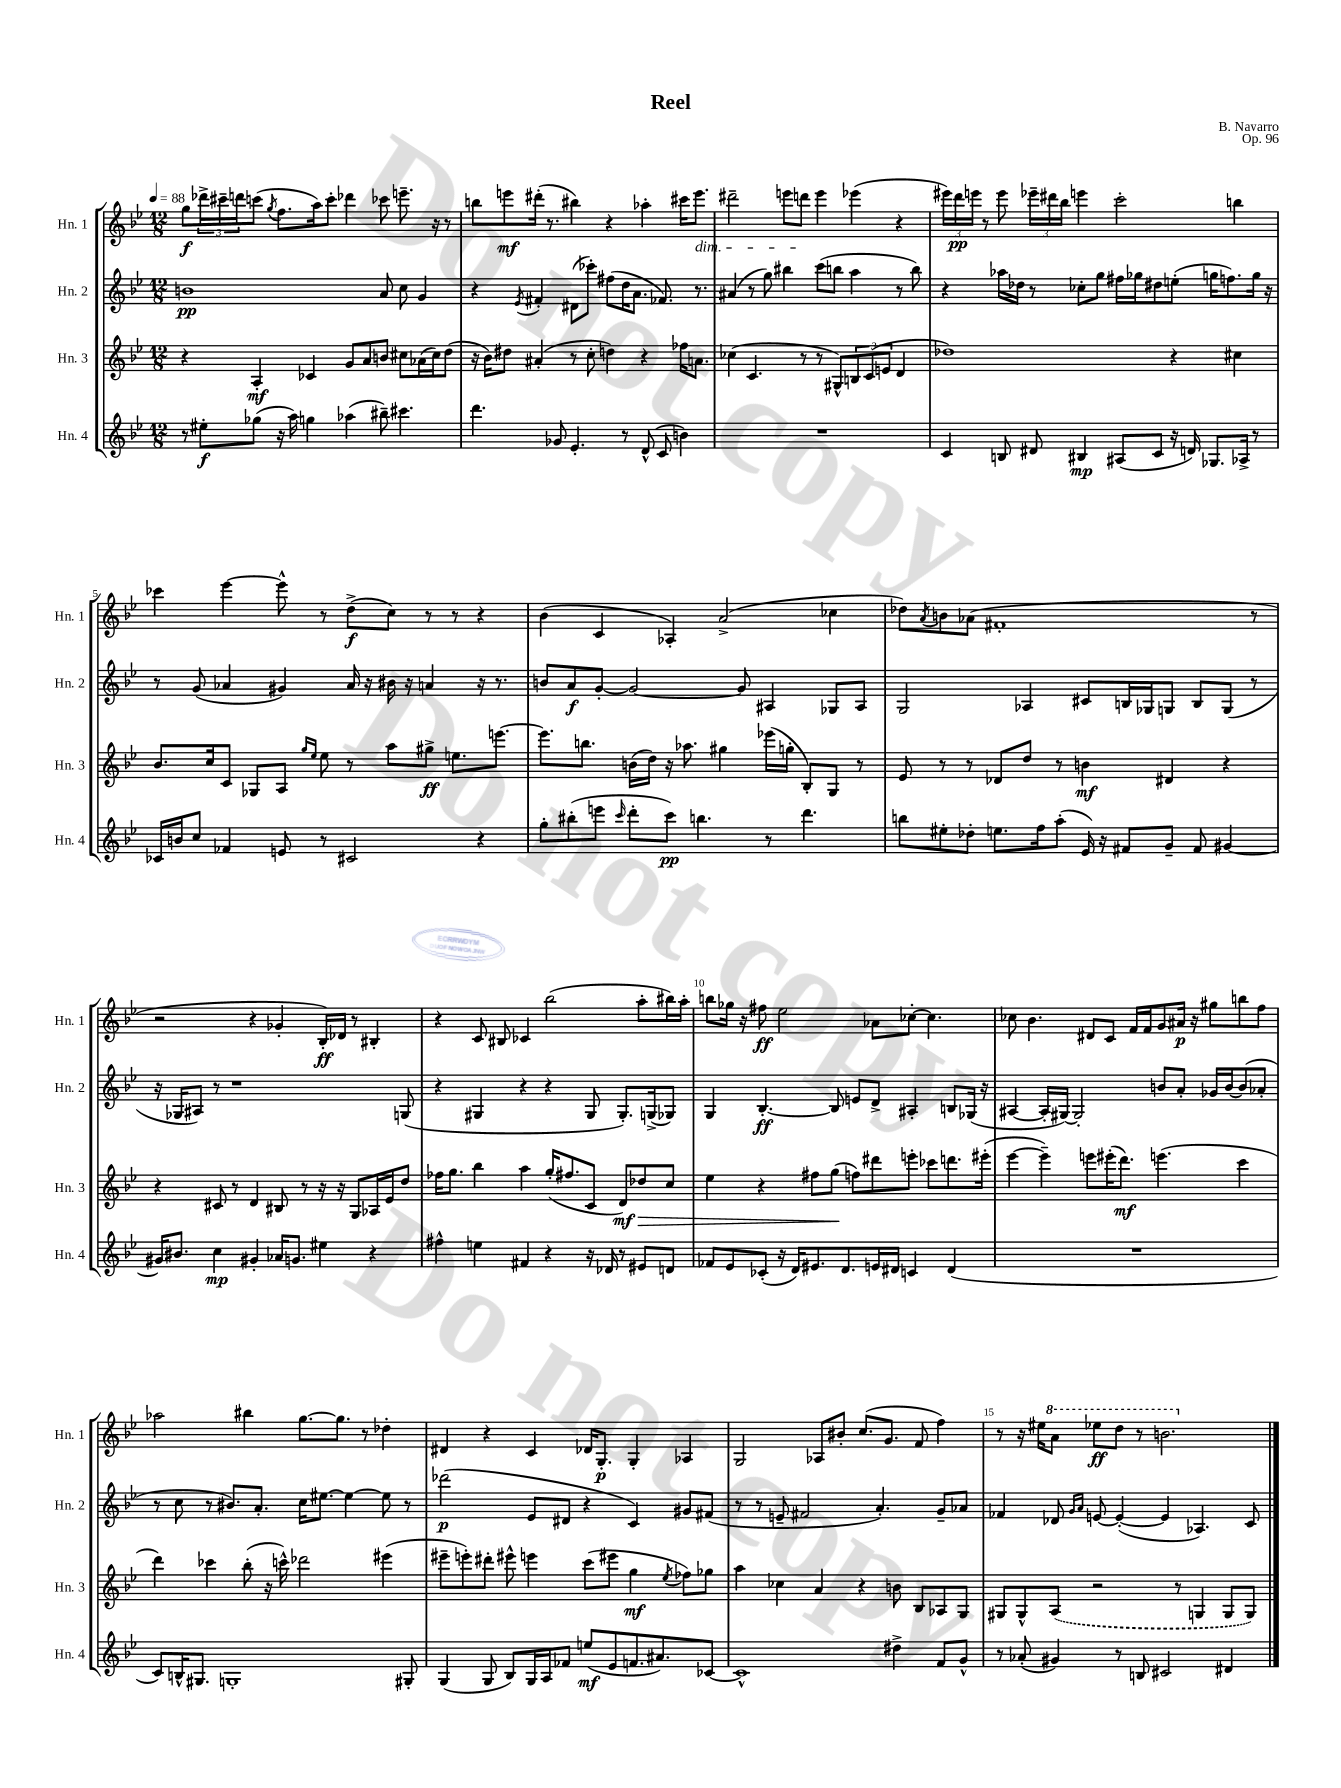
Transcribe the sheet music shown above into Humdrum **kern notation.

**kern	**kern	**kern	**kern
*staff4	*staff3	*staff2	*staff1
*clefG2	*clefG2	*clefG2	*clefG2
*k[b-e-]	*k[b-e-]	*k[b-e-]	*k[b-e-]
*M12/8	*M12/8	*M12/8	*M12/8
*MM88	*MM88	*MM88	*MM88
8r	4r	1b	8gg
8ee#'	.	.	24ddd-^
.	.	.	24ccc#~
.	.	.	24ddd
(8gg-	4A'	.	(8ccc
.	.	.	8qgg
16r	.	.	8.ff
16aa)	.	.	.
4gg	4c-	.	.
.	.	.	16aa)
.	.	.	8ccc'
(4aa-	8g	.	4ddd-
.	8a	.	.
8bb#~)	8b	8a	8ccc-
4.ccc#	8cc#	8cc	8.eee~
.	(16a-	4g	.
.	16cc#)	.	16r
.	(8dd	.	8r
=	=	=	=
4.ddd	16r	4r	8bb
.	16b-)	.	.
.	8dd#	.	8eee
.	.	8qe-	.
.	(4a#'	4f#'	(16ddd#'
.	.	.	8.r
8g-	.	.	.
4.e-'	8r	(8d#	4bb#)
.	8cc'	8ccc-')	.
.	4dd)	(8ff#	4r
8r	.	16dd	.
.	.	8.a	.
(8d^^	4r	.	4aa-'
8c	.	8.f-)	.
4b)	16ff-	.	16ccc#
.	8.a	8.r	8.eee
=	=	=	=
1.r	(4cc-	(4a#	2ddd#~
.	4.c	8r	.
.	.	8gg)	.
.	.	4bb#	8eee
.	8r	.	8ddd
.	8r	(8ccc	4eee
.	8G#^^)	8bb	.
.	12B	4aa	(4eee-
.	(12c	.	.
.	12e	.	.
.	4d	8r	4r
.	.	8bb)	.
=	=	=	=
4c	1dd-)	4r	24eee#)
.	.	.	24ddd
.	.	.	24eee
.	.	.	8r
8B	.	16aa-	8eee
.	.	16dd-	.
8d#	.	8r	24eee-~
.	.	.	24ddd#
.	.	.	24bb-
4B#	.	8cc-'	4eee
.	.	8gg	.
(8A#	.	16ff#	2ccc'
.	.	16gg-	.
8c	.	8dd#	.
16r	4r	(8ee'	.
16d)	.	.	.
8.G-	.	16gg	.
.	.	8.ff)	.
.	4cc#	.	4bb
16A-^	.	.	.
8r	.	16gg	.
.	.	16r	.
=	=	=	=
16c-	8.b-	8r	4ccc-
16b	.	.	.
8cc	.	(8g	.
.	16cc	.	.
4f-	8c	4a-	[4eee-
.	8G-	.	.
8e	8A	4g#)	8eee-^^]
.	16qqgg	.	.
.	16qqee-	.	.
8r	8ee-	.	8r
2c#	8r	16a-	(8dd^
.	.	16r	.
.	8aa	16b#	8cc)
.	.	16r	.
.	8gg#^	4a	8r
.	8.ee	.	8r
4r	.	16r	4r
.	[8.eee	8.r	.
=	=	=	=
8gg'	8.eee]	8b	(4b-
(8bb#'	.	8a	.
.	8.bb	.	.
8eee	.	[8g'	4c
16qqccc	.	.	.
8ddd'	(16b	2g_	.
.	16dd)	.	.
8ccc)	16r	.	4A-')
.	8.aa-	.	.
4.bb	.	.	.
.	4gg#	.	(2a^
.	.	8g]	.
8r	(16eee-	4A#	.
.	16gg'	.	.
4.ddd	8B-')	.	.
.	8G	8G-	4cc-
.	8r	8A#	.
=	=	=	=
8bb	8e-	2G	8dd-)
.	.	.	8qa
8ee#'	8r	.	8b
8dd-'	8r	.	(8a-
8.ee	8d-	.	1f#'
.	8dd	4A-	.
16ff	.	.	.
(8aa'	8r	.	.
16e-)	4b	8c#	.
16r	.	.	.
8f#	.	16B	.
.	.	16G-	.
8g~	4d#	8G	.
8f#	.	8B	.
[4g#	4r	(8G	.
.	.	8r	8r
=	=	=	=
16g#]	4r	16r	2r
8.b#	.	16G-	.
.	.	8A#)	.
4cc	8c#	8r	.
.	8r	1r	.
4g#'	4d	.	4r
16a-	8B#	.	4g-'
8.g	.	.	.
.	8r	.	.
4ee#	16r	.	16B-')
.	16r	.	16d-
.	8G	.	8r
4r	16A-	.	4B#'
.	16e-	.	.
.	8dd	(8G	.
=	=	=	=
4ff#^^	16ff-	4r	4r
.	8.gg	.	.
4ee	4bb-	4G#	8c
.	.	.	8B#
4f#	4aa	4r	4c-
4r	(16gg'	4r	(2bb-
.	8.ff#	.	.
16r	8c	8G#	.
16d-	.	.	.
8r	8d)	8.G#')	.
8e#	8dd-	.	8aa'
.	.	(16G^	.
8d	8cc	8G-)	16bb#)
.	.	.	16aa'
=	=	=	=
8f-	4ee-	4G	8bb
8e-	.	.	16gg-
.	.	.	16r
(8c-'	4r	[4.B-'	8ff#
16r	.	.	2ee-
16d)	.	.	.
8.e#	8ff#	.	.
.	(8gg	8B-]	.
8.d	.	.	.
.	8ff)	8e	.
16e	8ddd#	8d^	8a-
16d#	.	.	.
4c	8eee'	4A#'	[8cc-'
.	8ccc-	.	4.cc-]
(4d#	8.ddd	8B	.
.	.	(16G-	.
.	(16eee#'	16r	.
=	=	=	=
1.r	[4eee-	[4A#	8cc-
.	.	.	4.b-
.	4eee-~])	16A#']	.
.	.	[16G#)	.
.	.	2G#']	.
.	8eee	.	8d#
.	(16eee#'	.	8c
.	8.ddd)	.	.
.	.	.	16f
.	.	.	16f
.	(4.eee	8b	8g
.	.	8a'	16a#
.	.	.	16r
.	.	16g-	8gg#
.	.	[16b	.
.	4ccc	(8b]	8bb
.	.	8a-'	8ff
=	=	=	=
8c)	4ddd)	8r	2aa-
16B^^	.	8cc	.
8.G#	.	.	.
.	4ccc-	8r	.
1G'	.	8.b#)	.
.	(8bb-'	.	4bb#
.	.	8.a'	.
.	16r	.	.
.	16ccc^^)	.	.
.	2ddd-	16cc	[8.gg
.	.	[8.ee#	.
.	.	.	8.gg]
.	.	4ee#_	.
.	.	.	8r
.	(4eee#	8ee#]	4dd-'
8G#'	.	8r	.
=	=	=	=
(4G	8eee#~	(2ddd-	4d#
.	8eee')	.	.
8G	8ddd#'	.	4r
8B-)	8eee#^^	.	.
16G	4eee	8e-	4c
16A	.	.	.
8f-	.	8d#	.
(8ee	(8ccc	4r	16d-
.	.	.	8.G'
8e-	8eee#	.	.
8.f	4gg	4c)	4G'
8.a#)	.	.	.
.	8qee-	.	.
.	8ff-)	8g#	4A-
[8c-	8gg-	(8f#	.
=	=	=	=
1c-^^]	4aa	8r	2G
.	.	8r	.
.	4cc-	8e~	.
.	.	2f#	.
.	4a	.	8A-
.	.	.	8b#'
.	4r	.	(8.cc
.	.	4.a')	.
.	.	.	8.g
4dd#^	8b	.	.
.	8B-	.	8f
8f	8A-	8g~	4ff)
8g^^	8G	8a-	.
=	=	=	=
8r	8G#	4f-	8r
(8a-'	8G#^^	.	16r
.	.	.	16ee#
4g#)	(8A	8d-	8aa
.	.	16qqg	.
.	.	16qqa	.
.	2r	[8e	8eee-
8r	.	(4e'_	8ddd
8B	.	.	8r
2c#	.	4e]	2.bb
.	8r	.	.
.	4G	4.A-)	.
4d#	8G	.	.
.	8G)	8c	.
==	==	==	==
*-	*-	*-	*-
